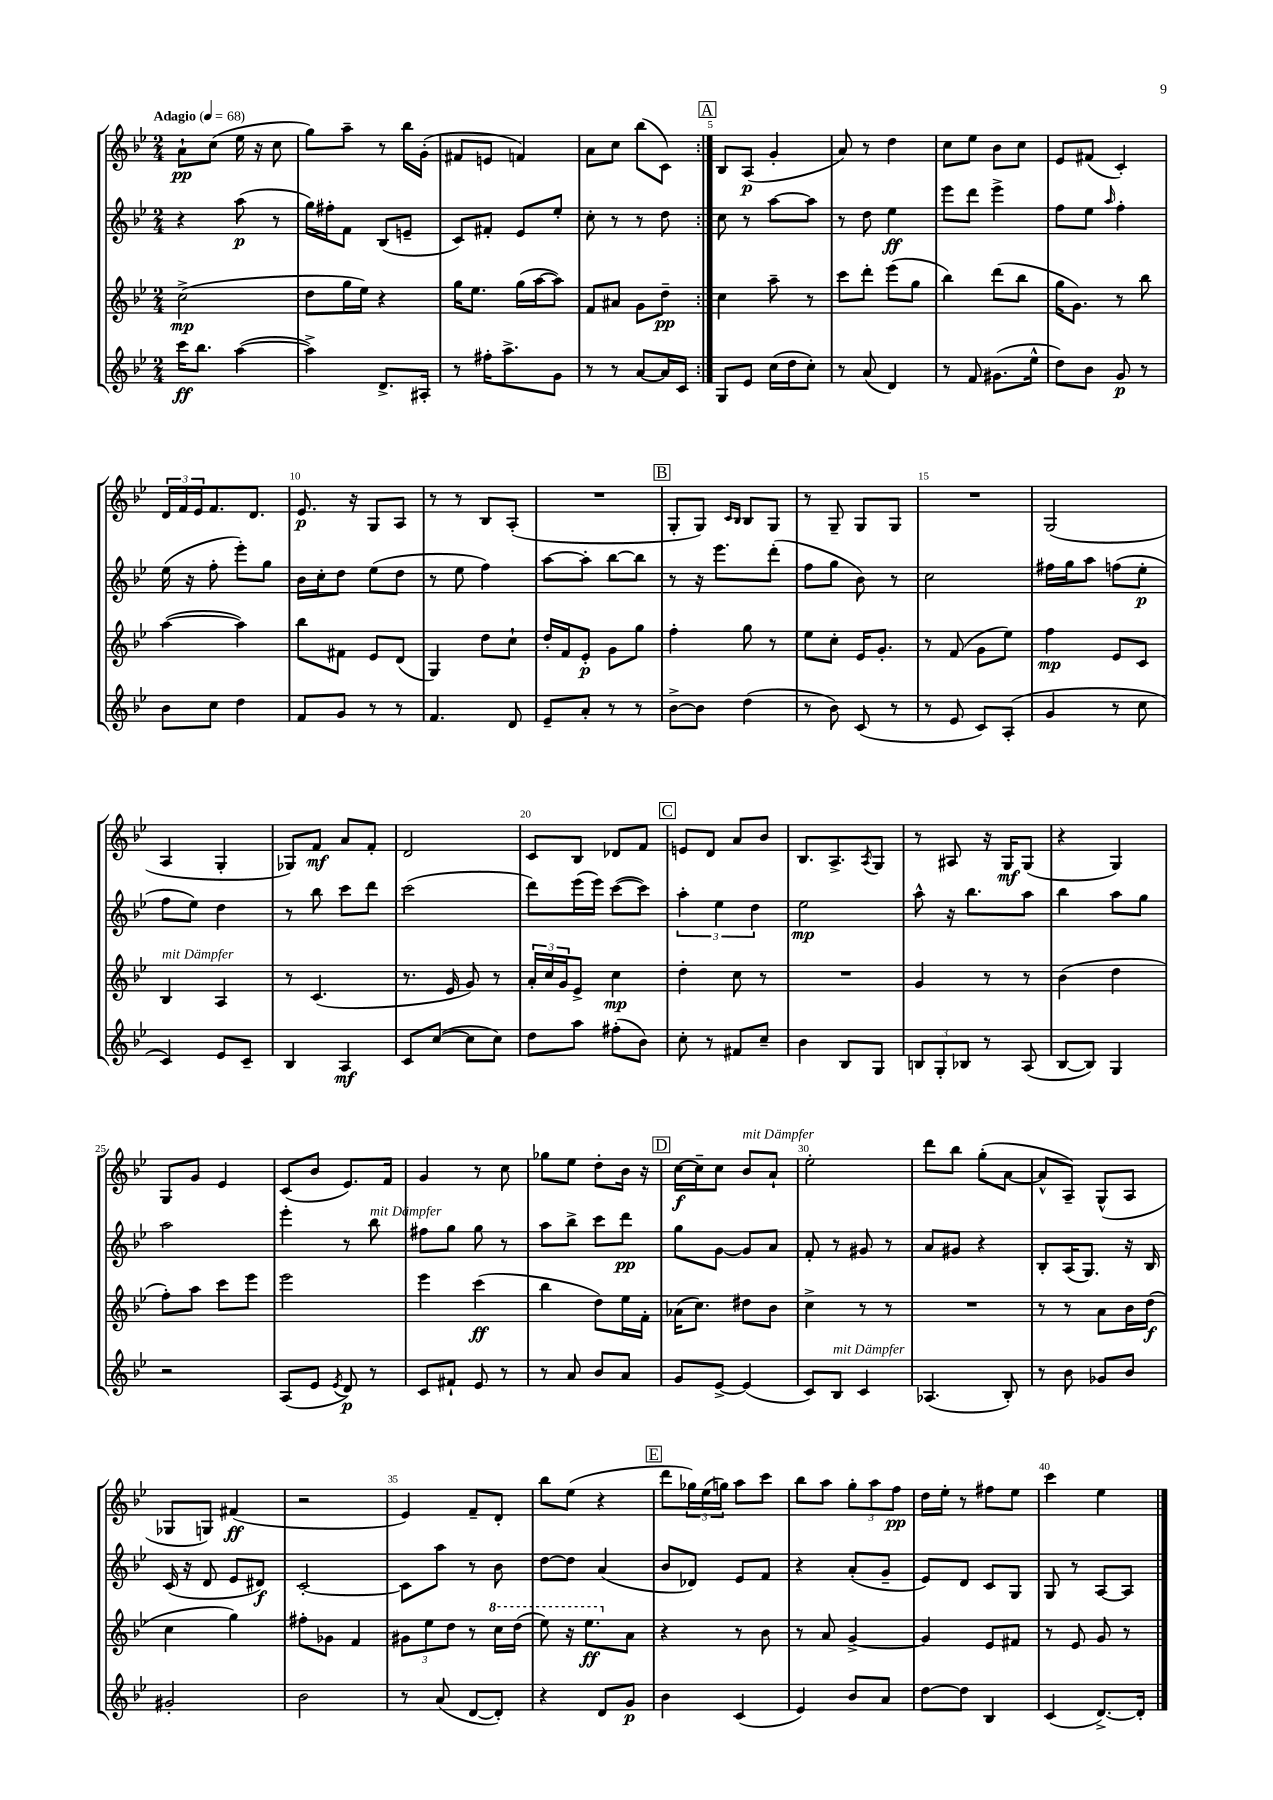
<<
\new StaffGroup <<
\new Staff = "s0" {
    \clef treble \key bes \major \numericTimeSignature \time 2/4 \tempo "Adagio" 4 = 68
    \repeat volta 2 { a'8-!\pp c''8( ees''16 r16 c''8 |
    g''8) a''8-- r8 bes''16 g'16-.( |
    fis'8 e'8 f'4) |
    a'8 c''8 bes''8( c'8) | }
    \mark \markup { \box "A" } bes8 a8\p( g'4-. |
    a'8) r8 d''4 |
    c''8 ees''8 bes'8 c''8 |
    ees'8 fis'8( c'4-.) |
    \tuplet 3/2 { d'16 f'16 ees'16 } f'8. d'8. |
    ees'8.\p r16 g8 a8 |
    r8 r8 bes8 a8-.( |
    R2 |
    \mark \markup { \box "B" } g8-. g8) \grace { c'16 bes16 } bes8 g8 |
    r8 g8-- g8 g8 |
    R2 |
    g2( |
    a4 g4-. |
    ges8) f'8\mf a'8 f'8-. |
    d'2 |
    c'8 bes8 des'8 f'8 |
    \mark \markup { \box "C" } e'8 d'8 a'8 bes'8 |
    bes8. a8.-> \acciaccatura { a8 } g8 |
    r8 ais8 r16 g16\mf g8( |
    r4 g4) |
    g8 g'8 ees'4 |
    c'8( bes'8 ees'8.) f'16 |
    g'4 r8 c''8 |
    ges''8 ees''8 d''8-. bes'16 r16 |
    \mark \markup { \box "D" } c''16~\f c''16-- c''8 bes'8^\markup { \italic "mit Dämpfer" } a'8-! |
    ees''2-. |
    d'''8 bes''8 g''8-.( a'8~ |
    a'8-^ a8--) g8-^( a8 |
    ges8 g8) fis'4\ff( |
    r2 |
    ees'4) f'8-- d'8-. |
    bes''8 ees''8( r4 |
    \mark \markup { \box "E" } d'''8 \tuplet 3/2 { ges''16) ees''16( g''16) } a''8 c'''8 |
    bes''8 a''8 \tuplet 3/2 { g''8-. a''8 f''8\pp } |
    d''16 ees''16-. r8 fis''8 ees''8 |
    c'''4 ees''4 \bar "|." |
}
\new Staff = "s1" {
    \clef treble \key bes \major \numericTimeSignature \time 2/4
    \repeat volta 2 { r4 a''8\p( r8 |
    g''16) fis''16-. f'8 bes8( e'8-- |
    c'8) fis'8-. ees'8 ees''8-. |
    c''8-. r8 r8 d''8 | }
    \mark \markup { \box "A" } c''8 r8 a''8~ a''8 |
    r8 d''8 ees''4\ff |
    ees'''8 d'''8 ees'''4-> |
    f''8 ees''8 \grace { a''16 } f''4-. |
    ees''16( r16 f''8-. ees'''8-.) g''8 |
    bes'16 c''16-. d''8 ees''8( d''8 |
    r8 ees''8 f''4) |
    a''8~ a''8-. bes''8~ bes''8 |
    \mark \markup { \box "B" } r8 r16 ees'''8. d'''8-.( |
    f''8 g''8 bes'8) r8 |
    c''2 |
    fis''16 g''16 a''8 f''8( ees''8-.\p |
    f''8 ees''8) d''4 |
    r8 bes''8 c'''8 d'''8 |
    c'''2( |
    d'''8) ees'''16( ees'''16) c'''8~( c'''8) |
    \mark \markup { \box "C" } \tuplet 3/2 { a''4-. ees''4 d''4 } |
    ees''2\mp |
    a''8-^ r16 bes''8. a''8 |
    bes''4 a''8 g''8 |
    a''2 |
    ees'''4-. r8 bes''8^\markup { \italic "mit Dämpfer" } |
    fis''8 g''8 g''8 r8 |
    a''8 bes''8-> c'''8 d'''8\pp |
    \mark \markup { \box "D" } g''8 g'8~ g'8 a'8 |
    f'8-. r8 gis'8 r8 |
    a'8 gis'8 r4 |
    bes8-. a16( g8.) r16 bes16 |
    c'16( r16 d'8 ees'8 dis'8\f) |
    c'2~-. |
    c'8 a''8 r8 bes'8 |
    d''8~ d''8 a'4( |
    \mark \markup { \box "E" } bes'8 des'8) ees'8 f'8 |
    r4 a'8-.( g'8-- |
    ees'8) d'8 c'8 g8 |
    g8 r8 a8~ a8 \bar "|." |
}
\new Staff = "s2" {
    \clef treble \key bes \major \numericTimeSignature \time 2/4
    \repeat volta 2 { c''2->\mp( |
    d''8 g''16 ees''16) r4 |
    g''16 ees''8. g''16( a''16~ a''8) |
    f'8 ais'8 g'8 d''8--\pp | }
    \mark \markup { \box "A" } c''4 a''8-- r8 |
    c'''8 d'''8-. ees'''8( g''8 |
    bes''4) d'''8( bes''8 |
    g''16 g'8.) r8 bes''8 |
    a''4~( a''4) |
    bes''8 fis'8 ees'8 d'8( |
    g4) d''8 c''8-! |
    d''16-. f'16 ees'8-.\p g'8 g''8 |
    \mark \markup { \box "B" } f''4-. g''8 r8 |
    ees''8 c''8-. ees'16 g'8.-. |
    r8 f'8( g'8 ees''8) |
    f''4\mp ees'8 c'8 |
    bes4^\markup { \italic "mit Dämpfer" } a4 |
    r8 c'4.( |
    r8. ees'16 g'8) r8 |
    \tuplet 3/2 { a'16-. c''16 g'16 } ees'8-> c''4\mp |
    \mark \markup { \box "C" } d''4-. c''8 r8 |
    R2 |
    g'4 r8 r8 |
    bes'4( d''4 |
    f''8-.) a''8 c'''8 ees'''8 |
    ees'''2 |
    ees'''4 c'''4\ff( |
    bes''4 d''8) ees''16 f'16-. |
    \mark \markup { \box "D" } aes'16( c''8.) dis''8 bes'8 |
    c''4-> r8 r8 |
    R2 |
    r8 r8 a'8 bes'16 d''16\f( |
    c''4 g''4) |
    fis''8-. ges'8 f'4 |
    \tuplet 3/2 { gis'8 ees''8 d''8 } r8 \ottava #1 c'''16 d'''16( |
    ees'''8) r16 ees'''8.\ff \ottava #0 a'8 |
    \mark \markup { \box "E" } r4 r8 bes'8 |
    r8 a'8 g'4~-> |
    g'4 ees'8 fis'8 |
    r8 ees'8 g'8 r8 \bar "|." |
}
\new Staff = "s3" {
    \clef treble \key bes \major \numericTimeSignature \time 2/4
    \repeat volta 2 { c'''16\ff bes''8. a''4~( |
    a''4->) d'8.-> ais16-. |
    r8 fis''16-. a''8.-> g'8 |
    r8 r8 a'8~ a'16 c'16 | }
    \mark \markup { \box "A" } g8 ees'8 c''16( d''16 c''8-.) |
    r8 a'8( d'4) |
    r8 f'8 gis'8.( ees''16-^ |
    d''8) bes'8 g'8\p r8 |
    bes'8 c''8 d''4 |
    f'8 g'8 r8 r8 |
    f'4. d'8 |
    ees'8-- a'8-. r8 r8 |
    \mark \markup { \box "B" } bes'8~-> bes'8 d''4( |
    r8 bes'8) c'8( r8 |
    r8 ees'8 c'8) a8-.( |
    g'4 r8 c''8 |
    c'4) ees'8 c'8-- |
    bes4 a4\mf |
    c'8 c''8~( c''8 c''8) |
    d''8 a''8 fis''8-.( bes'8) |
    \mark \markup { \box "C" } c''8-. r8 fis'8 c''8-- |
    bes'4 bes8 g8 |
    \tuplet 3/2 { b8 g8-. bes8 } r8 a8( |
    bes8~ bes8) g4 |
    r2 |
    a8( ees'8 \acciaccatura { ees'8 } d'8\p) r8 |
    c'8 fis'8-! ees'8 r8 |
    r8 a'8 bes'8 a'8 |
    \mark \markup { \box "D" } g'8 ees'8~-> ees'4( |
    c'8) bes8^\markup { \italic "mit Dämpfer" } c'4 |
    aes4.( bes8-.) |
    r8 bes'8 ges'8 bes'8 |
    gis'2-. |
    bes'2 |
    r8 a'8( d'8~ d'8-.) |
    r4 d'8 g'8\p |
    \mark \markup { \box "E" } bes'4 c'4( |
    ees'4) bes'8 a'8 |
    d''8~ d''8 bes4 |
    c'4( d'8.~->) d'16-. \bar "|." |
}
>>
>>
\layout { \context { \Score \override BarNumber.break-visibility = ##(#f #t #t) barNumberVisibility = #(every-nth-bar-number-visible 5) } }
